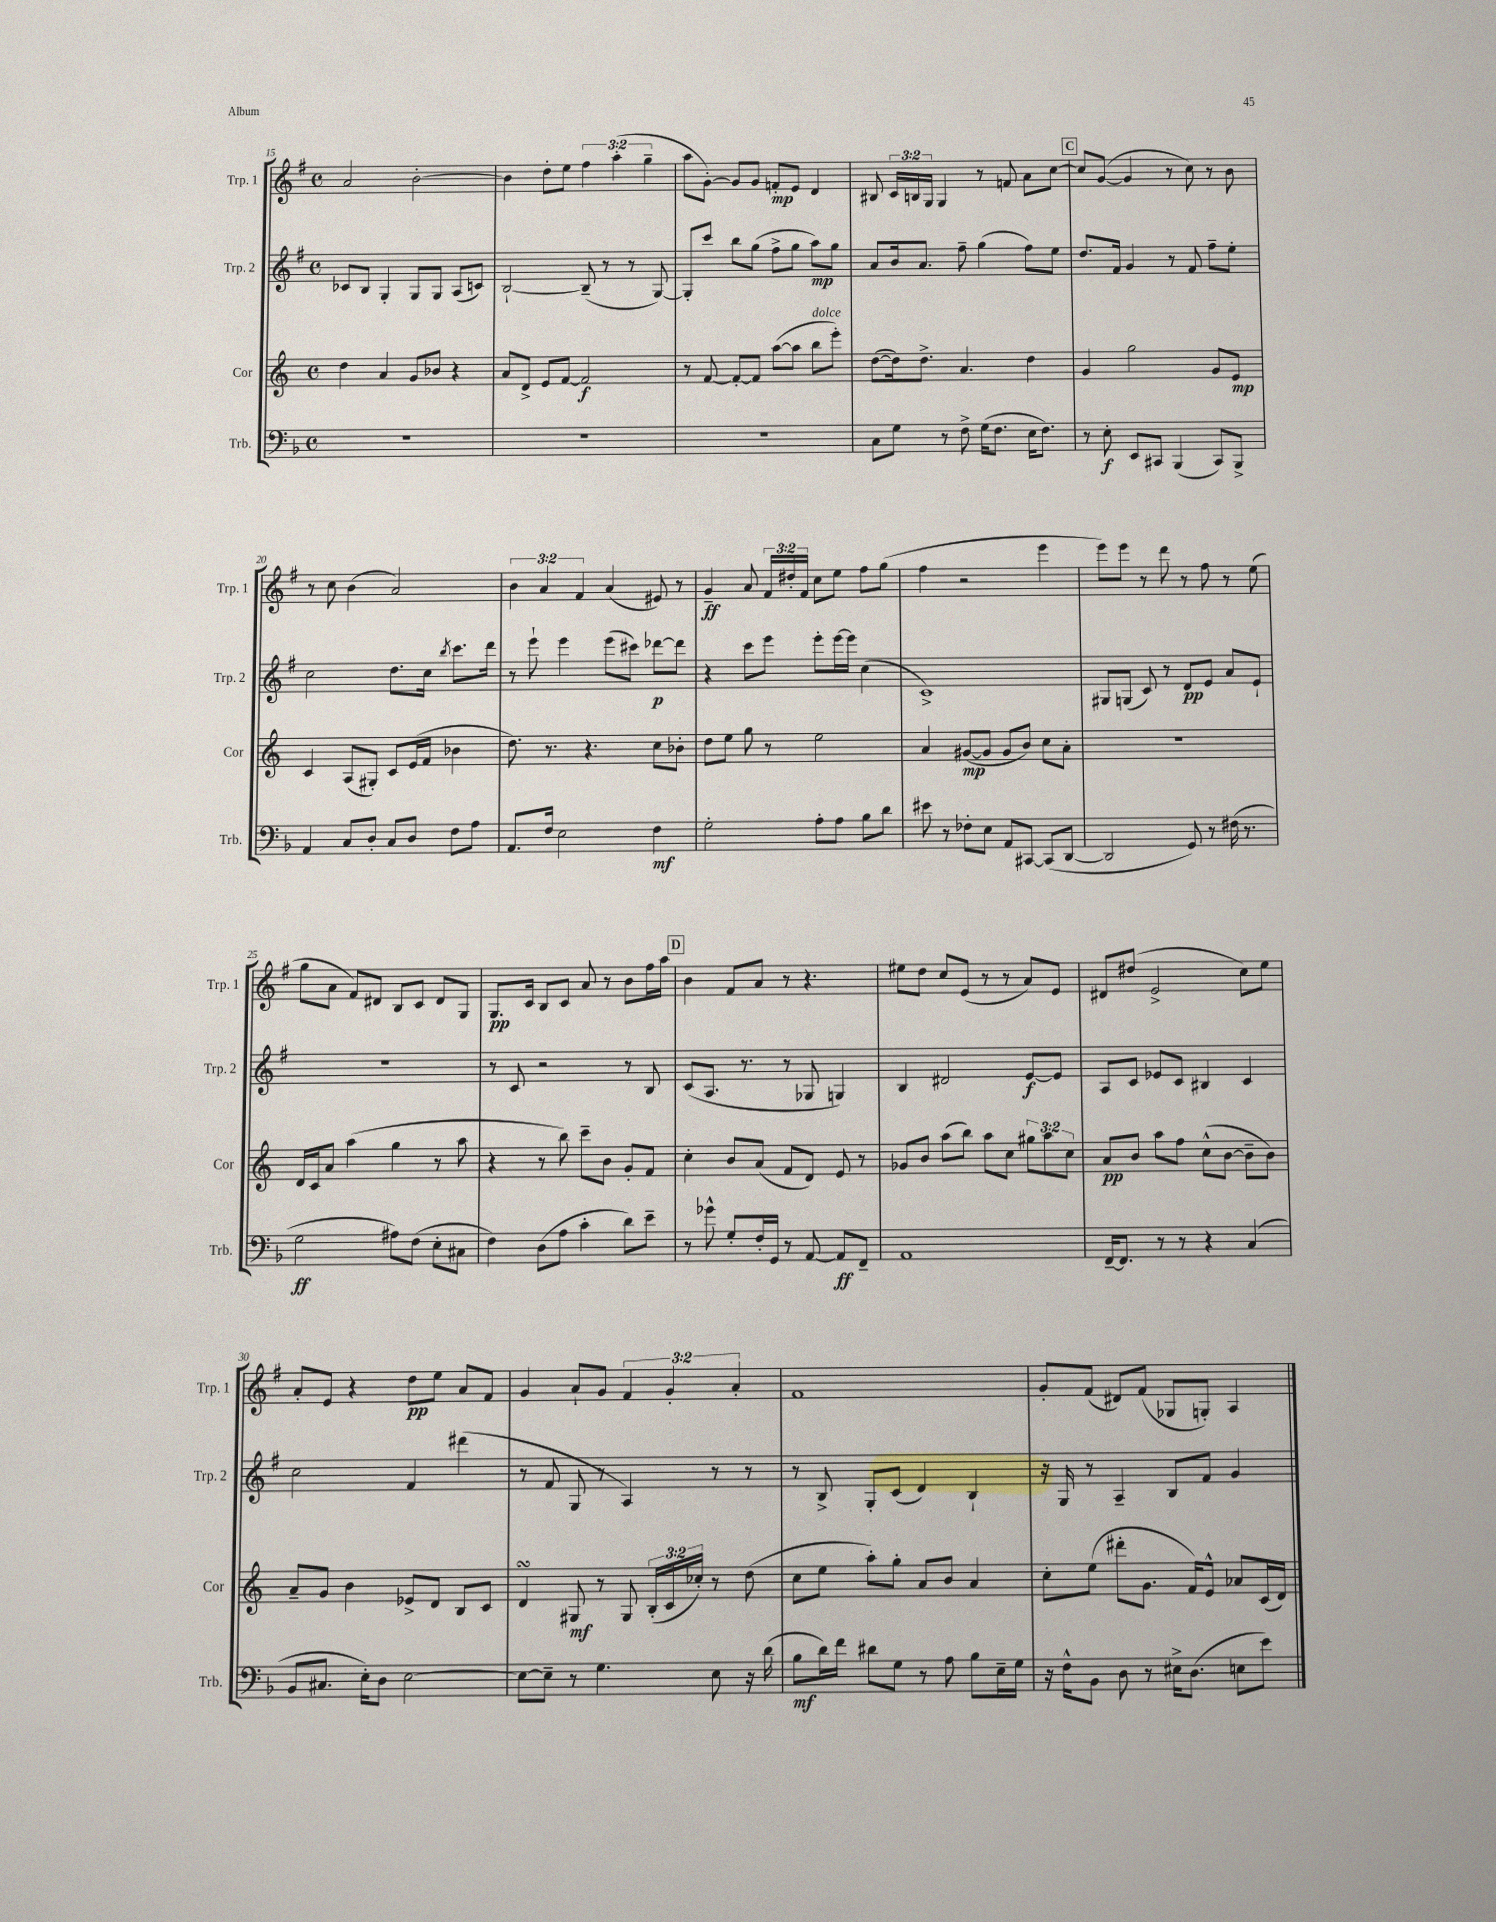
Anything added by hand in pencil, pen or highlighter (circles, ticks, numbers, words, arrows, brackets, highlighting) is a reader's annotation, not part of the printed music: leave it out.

**kern	**dynam	**kern	**dynam	**kern	**dynam	**kern	**dynam
*part4	*part4	*part3	*part3	*part2	*part2	*part1	*part1
*staff4	*staff4	*staff3	*staff3	*staff2	*staff2	*staff1	*staff1
*I"Trb.	*	*I"Cor	*	*I"Trp. 2	*	*I"Trp. 1	*
*I'Trb.	*	*I'Cor	*	*I'Trp. 2	*	*I'Trp. 1	*
*clefF4	*	*clefG2	*	*clefG2	*	*clefG2	*
*k[b-]	*	*k[]	*	*k[f#]	*	*k[f#]	*
*M4/4	*	*M4/4	*	*M4/4	*	*M4/4	*
*met(c)	*	*met(c)	*	*met(c)	*	*met(c)	*
=15	=15	=15	=15	=15	=15	=15	=15
1r	.	4dd\	.	8c-X/L	.	2a/	.
.	.	.	.	8B/J	.	.	.
.	.	4a/	.	4G'/	.	.	.
.	.	8g/L	.	8G/L	.	[2b'\	.
.	.	8b-X/J	.	8G/J	.	.	.
.	.	4r	.	(8A/L	.	.	.
.	.	.	.	8cn/J)	.	.	.
=16	=16	=16	=16	=16	=16	=16	=16
1r	.	8a/L	.	[2B`/	.	4b\]	.
.	.	8d^/J	.	.	.	.	.
.	.	8e/L	.	.	.	8dd'\L	.
.	.	[8f/J	.	.	.	8ee\J	.
.	.	2f/]	f	(8B~/]	.	6ff#\	.
.	.	.	.	8r	.	.	.
.	.	.	.	.	.	(6aa'\	.
.	.	.	.	8r	.	.	.
.	.	.	.	.	.	6gg~\	.
.	.	.	.	[8G/)	.	.	.
=17	=17	=17	=17	=17	=17	=17	=17
1r	.	8r	.	8G'/L]	.	8aa\L	.
.	.	[8f/	.	8ccc/J	.	[8g'\J)	.
.	.	8f'/L_	.	8bb\L	.	8g/L]	.
.	.	8f/J]	.	(8gg\J	.	8g/J	.
.	.	([8aa\L	.	8ff#^\L	.	8fn'/L	mp
.	.	8aa\J]	.	8gg\J	.	8e/J	.
!	!	!LO:TX:a:i:t=dolce	!	!	!	!	!
.	.	8bb\L	.	8aa\L)	mp	4d/	.
.	.	8eee'\J)	.	8gg\J	.	.	.
=18	=18	=18	=18	=18	=18	=18	=18
8C\L	.	([8dd\L	.	8a/L	.	8B#X/	.
8G\J	.	16dd\k])	.	16b/k	.	24c/LL	.
.	.	.	.	.	.	24Bn/	.
.	.	8.dd^\J	.	8.a/J	.	.	.
.	.	.	.	.	.	24G/JJ	.
8r	.	.	.	.	.	4G/	.
8F^\	.	4.a/	.	8ff#~\	.	.	.
(16G\KL	.	.	.	(4gg\	.	8r	.
8.F\J	.	.	.	.	.	.	.
.	.	.	.	.	.	8fn/	.
16E\KL	.	4dd\	.	8ff#\L)	.	8a\L	.
8.F\J)	.	.	.	.	.	.	.
.	.	.	.	8ee\J	.	[8cc\J	.
!!LO:REH:place=s1:t=C
=19	=19	=19	=19	=19	=19	=19	=19
8r	.	4g/	.	8.dd/L	.	8cc/L]	.
8E'\	f	.	.	.	.	([8g/J	.
.	.	.	.	16f#/Jk	.	.	.
8EE/L	.	2gg\	.	4g/	.	4g/]	.
8CC#X/J	.	.	.	.	.	.	.
(4BBB-/	.	.	.	8r	.	8r	.
.	.	.	.	8f#/	.	8cc\)	.
8CC#/L)	.	8g/L	.	8ff#~\L	.	8r	.
8BBB-^/J	.	8e/J	mp	8ee'\J	.	8b\	.
!!LO:LB:g=z
=20	=20	=20	=20	=20	=20	=20	=20
4AA/	.	4c/	.	2cc\	.	8r	.
.	.	.	.	.	.	8cc\	.
8C/L	.	(8A/L	.	.	.	(4b\	.
8D'/J	.	8G#X'/J)	.	.	.	.	.
8C/L	.	8c/L	.	8.dd\L	.	2a/)	.
8D/J	.	(16e/L	.	.	.	.	.
.	.	16f/JJ	.	16cc\Jk	.	.	.
.	.	.	.	8qbb/	.	.	.
8F\L	.	4b-X\	.	8.ccc\L	.	.	.
8A\J	.	.	.	.	.	.	.
.	.	.	.	16ddd\Jk	.	.	.
=21	=21	=21	=21	=21	=21	=21	=21
8.AA/L	.	8.dd\)	.	8r	.	6b\	.
.	.	.	.	8eee`\	.	.	.
.	.	.	.	.	.	6a/	.
16F/Jk	.	8.r	.	.	.	.	.
2E\	.	.	.	4eee\	.	.	.
.	.	.	.	.	.	6f#/	.
.	.	4.r	.	.	.	.	.
.	.	.	.	(8eee\L	.	(4a/	.
.	.	.	.	8ccc#X\J)	.	.	.
4F\	mf	8cc\L	.	[8ddd-X\L	p	8e#X/)	.
.	.	8b-X'\J	.	8ddd-\J]	.	8r	.
=22	=22	=22	=22	=22	=22	=22	=22
2G'\	.	8dd\L	.	4r	.	4g~/	ff
.	.	8ee\J	.	.	.	.	.
.	.	8gg\	.	8ccc\L	.	8a/	.
.	.	8r	.	8eee\J	.	24f#/LL	.
.	.	.	.	.	.	24dd#X'/	.
.	.	.	.	.	.	24f#/JJ	.
8A'\L	.	2ee\	.	8eee'\L	.	8cc\L	.
8A\J	.	.	.	[16eee\L	.	8ee\J	.
.	.	.	.	16eee\JJ]	.	.	.
8B-\L	.	.	.	(4cc\	.	8ff#\L	.
8d\J	.	.	.	.	.	(8gg\J	.
=23	=23	=23	=23	=23	=23	=23	=23
8e#X\	.	4a/	.	1c^)	.	4ff#\	.
8r	.	.	.	.	.	.	.
8F-X'\L	.	([8g#X/L	mp	.	.	2r	.
8E\J	.	8g#/J]	.	.	.	.	.
8AA/L	.	8g#/L	.	.	.	.	.
[8CC#X/J	.	8b/J)	.	.	.	.	.
(8CC#/L]	.	8cc\L	.	.	.	4eee\	.
[8DD/J	.	8a'\J	.	.	.	.	.
=24	=24	=24	=24	=24	=24	=24	=24
2DD/]	.	1r	.	8G#X/L	.	8eee\L)	.
.	.	.	.	(8Gn/J	.	8eee\J	.
.	.	.	.	8c/)	.	8r	.
.	.	.	.	8r	.	8ddd\	.
8GG/)	.	.	.	8d/L	pp	8r	.
8r	.	.	.	8e/J	.	8ff#\	.
(16F#X\	.	.	.	8a/L	.	8r	.
8.r	.	.	.	.	.	.	.
.	.	.	.	8e`/J	.	(8ee\	.
!!LO:LB:g=z
=25	=25	=25	=25	=25	=25	=25	=25
2G\	ff	16d/LL	.	1r	.	8gg\L	.
.	.	16c/J	.	.	.	.	.
.	.	8a/J	.	.	.	8a\J	.
.	.	(4aa\	.	.	.	8f#/L)	.
.	.	.	.	.	.	8d#X/J	.
8A#X\L)	.	4gg\	.	.	.	8B/L	.
(8F\J	.	.	.	.	.	8c/J	.
8E'\L	.	8r	.	.	.	8d#/L	.
8C#X\J	.	8aa\	.	.	.	8G/J	.
=26	=26	=26	=26	=26	=26	=26	=26
4F\)	.	4r	.	8r	.	8.G/L	pp
.	.	.	.	8c/	.	.	.
.	.	.	.	.	.	16c/Jk	.
(8D\L	.	8r	.	2r	.	8B/L	.
8A\J	.	8bb\)	.	.	.	8c/J	.
4c'\	.	8ccc~\L	.	.	.	8a/	.
.	.	8b\J	.	.	.	8r	.
8d\L)	.	8g'/L	.	8r	.	8b\L	.
8e~\J	.	8f/J	.	8B/	.	16ff#\L	.
.	.	.	.	.	.	16aa\JJ	.
!!LO:REH:place=s1:t=D
=27	=27	=27	=27	=27	=27	=27	=27
8r	.	4cc'\	.	(8c/L	.	4b\	.
8g-X^^\	.	.	.	8.A/J	.	.	.
8G'/L	.	8b/L	.	.	.	8f#/L	.
.	.	.	.	8.r	.	.	.
16F'/L	.	(8a/J	.	.	.	8a/J	.
16GG/JJ	.	.	.	.	.	.	.
8r	.	8f/L	.	8r	.	8r	.
[8AA/	.	8d/J)	.	8G-X/	.	4.r	.
8AA/L]	ff	8e/	.	4Gn/)	.	.	.
8FF~/J	.	8r	.	.	.	.	.
=28	=28	=28	=28	=28	=28	=28	=28
1AA	.	8g-X/L	.	4B/	.	8ee#X\L	.
.	.	8b/J	.	.	.	8dd\J	.
.	.	(8aa\L	.	2d#X/	.	8cc/L	.
.	.	8bb\J)	.	.	.	(8e/J	.
.	.	8aa\L	.	.	.	8r	.
.	.	8cc\J	.	.	.	8r	.
.	.	12gg#X\L	.	[8e/L	f	8a/L)	.
.	.	12aa\	.	.	.	.	.
.	.	.	.	8e/J]	.	8e/J	.
.	.	12cc\J	.	.	.	.	.
=29	=29	=29	=29	=29	=29	=29	=29
[16FF~/KL	.	8a/L	pp	8A/L	.	8d#X/L	.
8.FF/J]	.	.	.	.	.	.	.
.	.	8b/J	.	8c/J	.	(8dd#X/J	.
8r	.	8aa\L	.	8e-X/L	.	2e^/	.
8r	.	8ff\J	.	8c/J	.	.	.
4r	.	(8cc^^\L	.	4B#X/	.	.	.
.	.	[8b\J	.	.	.	.	.
(4C/	.	8b~\L]	.	4c/	.	8cc\L)	.
.	.	8b\J)	.	.	.	8ee\J	.
!!LO:LB:g=z
=30	=30	=30	=30	=30	=30	=30	=30
8BB-/L	.	8a~/L	.	2cc\	.	8a'/L	.
8.C#X/J	.	8g/J	.	.	.	8e/J	.
.	.	4b\	.	.	.	4r	.
16E'\KL)	.	.	.	.	.	.	.
8D\J	.	.	.	.	.	.	.
[2E\	.	8e-X^/L	.	4f#/	.	8dd\L	pp
.	.	8d/J	.	.	.	8ee\J	.
.	.	8B/L	.	(4ddd#X\	.	8a/L	.
.	.	8c/J	.	.	.	8f#/J	.
=31	=31	=31	=31	=31	=31	=31	=31
8E\L_	.	4dsSSS/	.	8r	.	4g/	.
8E~\J]	.	.	.	8f#/	.	.	.
8r	.	8G#X/	mf	8G/	.	8a`/L	.
4.G\	.	8r	.	8r	.	8g/J	.
.	.	8G#/	.	4A/)	.	6f#/	.
.	.	(24B'/LL	.	.	.	.	.
.	.	24c/	.	.	.	6g'/	.
.	.	24cc-X'/JJ)	.	.	.	.	.
8E\	.	8r	.	8r	.	.	.
.	.	.	.	.	.	6a'/	.
16r	.	(8dd\	.	8r	.	.	.
(16d\	.	.	.	.	.	.	.
=32	=32	=32	=32	=32	=32	=32	=32
8B-\L	mf	8cc\L	.	8r	.	1f#	.
16d\L)	.	8ee\J	.	8B^/	.	.	.
16f\JJ	.	.	.	.	.	.	.
8d#X\L	.	8aa'\L)	.	8G'/L	.	.	.
8G\J	.	8gg'\J	.	(8c/J	.	.	.
8r	.	8a/L	.	4d/)	.	.	.
8A\	.	8b/J	.	.	.	.	.
8B-\L	.	4a/	.	4B`/	.	.	.
16E~\L	.	.	.	.	.	.	.
16G\JJ	.	.	.	.	.	.	.
=33	=33	=33	=33	=33	=33	=33	=33
16r	.	8cc'\L	.	16r	.	8g'/L	.
16F^^\KL	.	.	.	16G/	.	.	.
8BB-\J	.	(8ee\J	.	8r	.	(8f#/J	.
8D\	.	8ddd#X'\L	.	4A~/	.	8d#X/L)	.
8r	.	8.g\J	.	.	.	(8f#/J	.
16E#X^\KL	.	.	.	8B/L	.	8G-X/L	.
(8.D\J	.	16f/KL)	.	.	.	.	.
.	.	8e^^/J	.	8f#/J	.	8Gn'/J)	.
8En\L	.	8a-X/L	.	4g/	.	4A/	.
8e\J)	.	(16c/L	.	.	.	.	.
.	.	16d/JJ)	.	.	.	.	.
==	==	==	==	==	==	==	==
*-	*-	*-	*-	*-	*-	*-	*-
